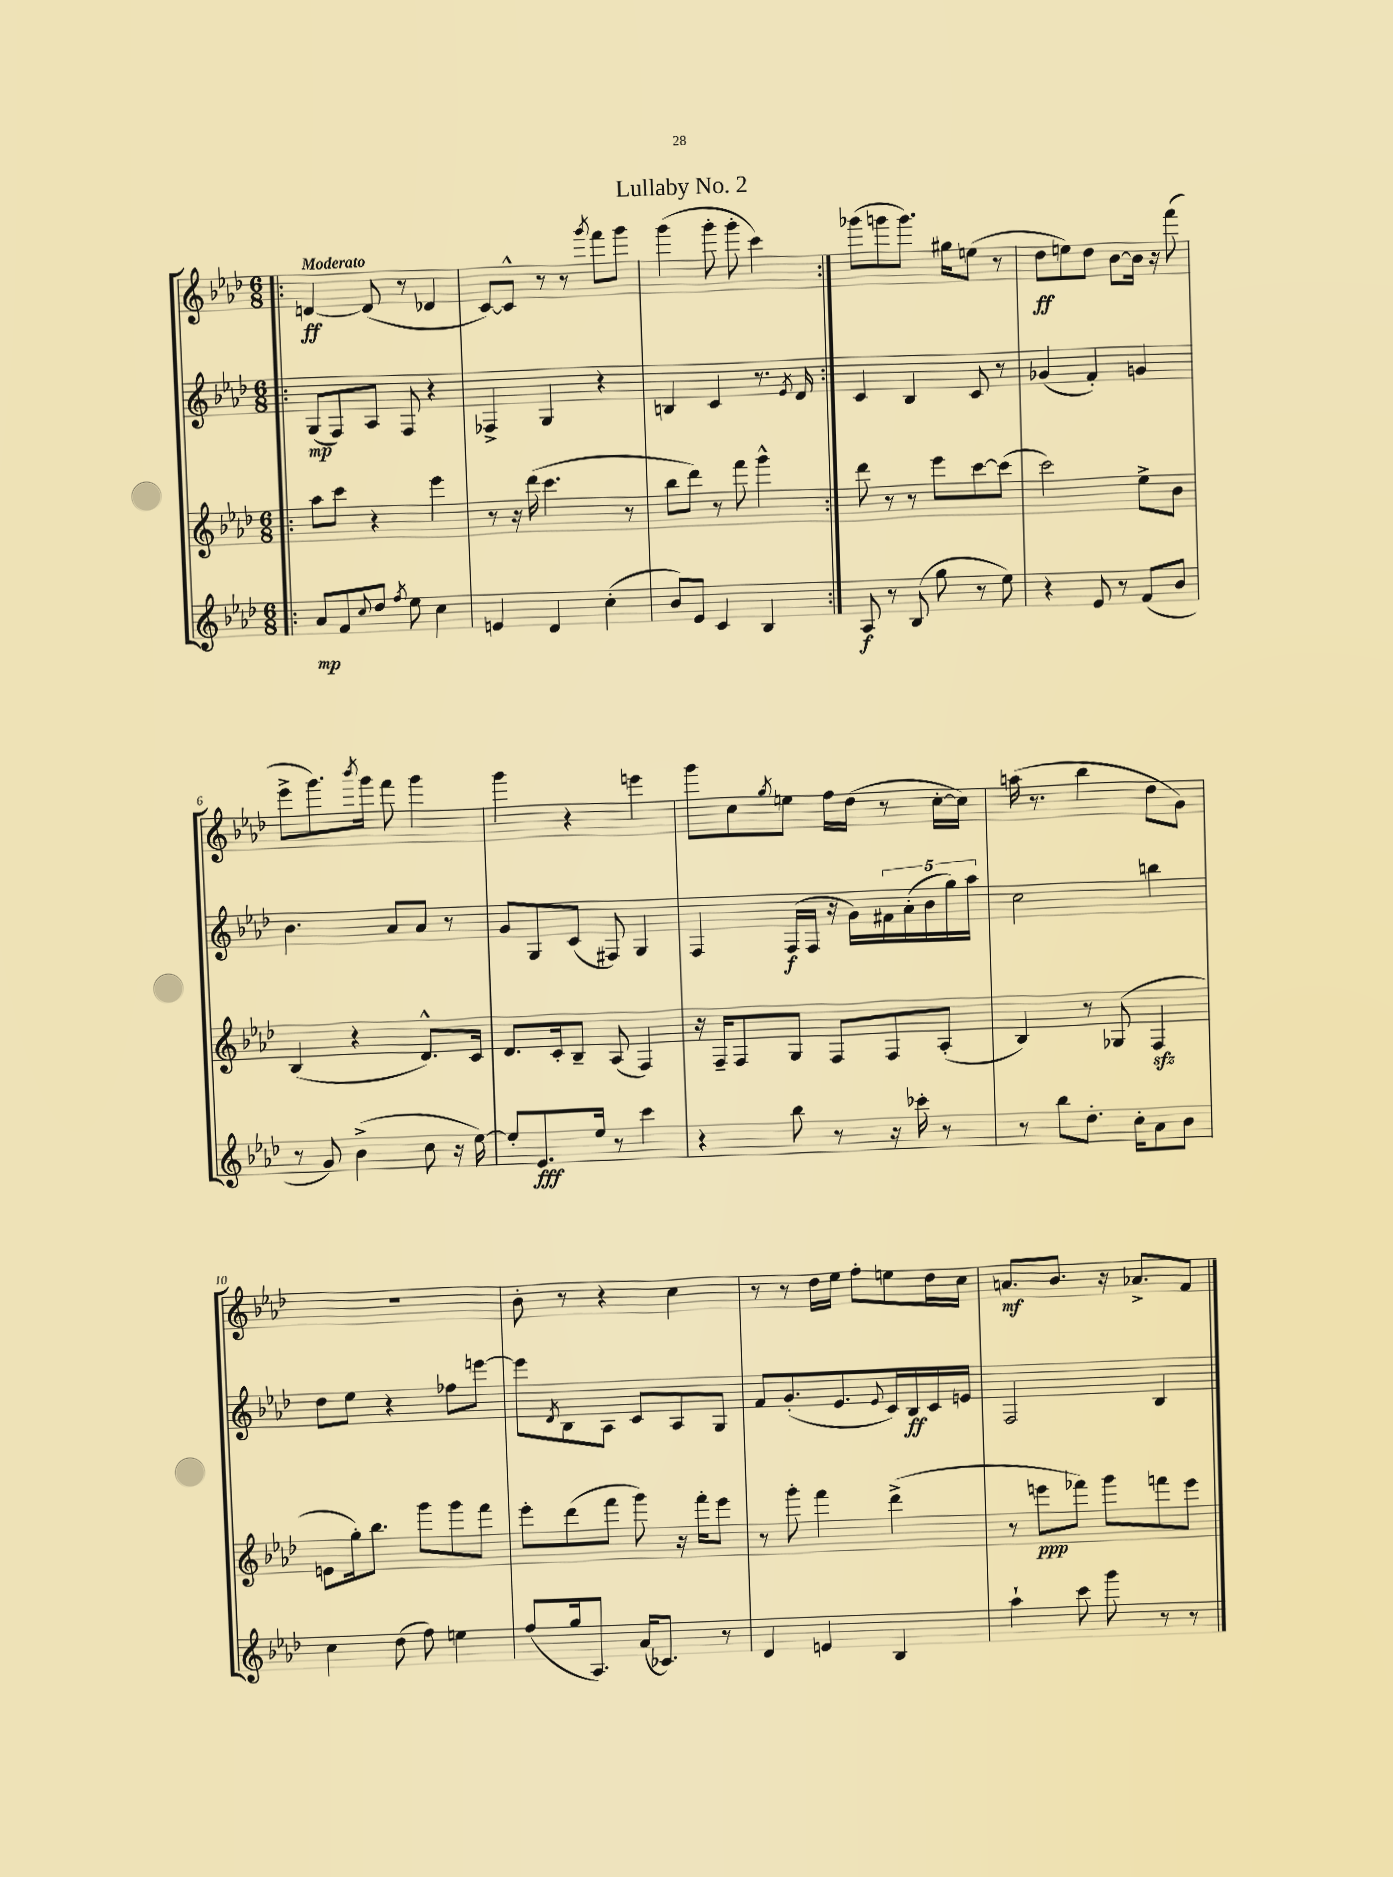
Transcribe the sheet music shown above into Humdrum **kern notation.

**kern	**dynam	**kern	**dynam	**kern	**dynam	**kern	**dynam
*part4	*part4	*part3	*part3	*part2	*part2	*part1	*part1
*staff4	*staff4	*staff3	*staff3	*staff2	*staff2	*staff1	*staff1
*clefG2	*	*clefG2	*	*clefG2	*	*clefG2	*
*k[b-e-a-d-]	*	*k[b-e-a-d-]	*	*k[b-e-a-d-]	*	*k[b-e-a-d-]	*
*M6/8	*	*M6/8	*	*M6/8	*	*M6/8	*
=1!|:	=1!|:	=1!|:	=1!|:	=1!|:	=1!|:	=1!|:	=1!|:
!	!	!	!	!	!	!LO:TX:a:B:t=Moderato	!
8a-/L	mp	8aa-\L	.	(8G/L	mp	[4dn/	ff
8f/	.	8ccc\J	.	8F/)	.	.	.
8qqcc/	.	.	.	.	.	.	.
8dd-/J	.	4r	.	8A-/J	.	(8d/]	.
8qff/	.	.	.	.	.	.	.
8ee-\	.	.	.	8F/	.	8r	.
4cc\	.	4eee-\	.	4r	.	4d-X/	.
=2	=2	=2	=2	=2	=2	=2	=2
4en/	.	8r	.	4F-X^/	.	[8c/L)	.
.	.	16r	.	.	.	8c^^/J]	.
.	.	(16ddd-\	.	.	.	.	.
4d-/	.	4.ccc\	.	4G/	.	8r	.
.	.	.	.	.	.	8r	.
.	.	.	.	.	.	8qggg/	.
(4cc'\	.	.	.	4r	.	8fff\L	.
.	.	8r	.	.	.	8ggg\J	.
=3	=3	=3	=3	=3	=3	=3	=3
8b-/L)	.	8bb-\L	.	4Bn/	.	(4ggg\	.
8e-/J	.	8ddd-\J)	.	.	.	.	.
4c/	.	8r	.	4c/	.	8ggg'\	.
.	.	8fff\	.	.	.	8ggg'\	.
4B-/	.	4ggg^^\	.	8.r	.	4ccc\)	.
.	.	.	.	8qe-/	.	.	.
.	.	.	.	16d-/	.	.	.
=4:|!	=4:|!	=4:|!	=4:|!	=4:|!	=4:|!	=4:|!	=4:|!
8A-/	f	8ddd-\	.	4c/	.	(8ggg-X\L	.
8r	.	8r	.	.	.	8gggn\	.
(8B-/	.	8r	.	4B-/	.	8.ggg\J)	.
8gg\	.	8eee-\L	.	.	.	.	.
.	.	.	.	.	.	16gg#X\KL	.
8r	.	[8ccc\	.	8c/	.	(8een\J	.
8ee-\)	.	(8ccc\J]	.	8r	.	8r	.
=5	=5	=5	=5	=5	=5	=5	=5
4r	.	2ccc\)	.	(4g-X/	.	8dd-\L	ff
.	.	.	.	.	.	8een\)	.
8e-/	.	.	.	4f'/)	.	8dd-\J	.
8r	.	.	.	.	.	[8b-\L	.
(8f/L	.	8ee-^\L	.	4gn/	.	16b-\Jk]	.
.	.	.	.	.	.	16r	.
8b-/J	.	8b-\J	.	.	.	(8fff\	.
!!LO:LB:g=z
=6	=6	=6	=6	=6	=6	=6	=6
8r	.	(4B-/	.	4.b-\	.	8eee-^\L	.
8g/)	.	.	.	.	.	8.ggg\)	.
(4b-^\	.	4r	.	.	.	.	.
.	.	.	.	.	.	8qbbb-/	.
.	.	.	.	.	.	16ggg\Jk	.
.	.	.	.	8a-/L	.	8fff\	.
8cc\	.	8.d-^^/L)	.	8a-/J	.	4ggg\	.
16r	.	.	.	8r	.	.	.
[16ee-\)	.	16c/Jk	.	.	.	.	.
=7	=7	=7	=7	=7	=7	=7	=7
8ee-'/L]	.	8.d-/L	.	8g/L	.	4ggg\	.
8.e-/	fff	.	.	8G/	.	.	.
.	.	16c'/k	.	.	.	.	.
.	.	8B-~/J	.	(8c/J	.	4r	.
16ee-/Jk	.	.	.	.	.	.	.
8r	.	(8A-/	.	8F#X/)	.	.	.
4ccc\	.	4F/)	.	4G/	.	4eeen\	.
=8	=8	=8	=8	=8	=8	=8	=8
4r	.	16r	.	4F/	.	8ggg\L	.
.	.	16F~/KL	.	.	.	.	.
.	.	8F/	.	.	.	8cc\	.
.	.	.	.	.	.	8qgg/	.
8bb-\	.	8G/J	.	(16F/LL	f	8een\J	.
.	.	.	.	16F/JJ	.	.	.
8r	.	8F/L	.	16r	.	16ff\LL	.
.	.	.	.	16g\LL)	.	(16dd-\JJ	.
16r	.	8F/	.	20f#X\	.	8r	.
.	.	.	.	(20a-'\	.	.	.
16ccc-X'\	.	.	.	.	.	.	.
.	.	.	.	20b-\	.	.	.
8r	.	(8A-'/J	.	.	.	[16cc'\LL	.
.	.	.	.	20gg\)	.	.	.
.	.	.	.	.	.	16cc\JJ])	.
.	.	.	.	20aa-\JJ	.	.	.
=9	=9	=9	=9	=9	=9	=9	=9
8r	.	4B-/)	.	2cc\	.	(16aan\	.
.	.	.	.	.	.	8.r	.
8bb-\L	.	.	.	.	.	.	.
8.dd-'\J	.	8r	.	.	.	4bb-\	.
.	.	(8G-X/	.	.	.	.	.
16cc'\KL	.	.	.	.	.	.	.
8a-\	.	4Fzz/	.	4bbn\	.	8dd-\L	.
8b-\J	.	.	.	.	.	8g\J)	.
!!LO:LB:g=z
=10	=10	=10	=10	=10	=10	=10	=10
4cc\	.	8en\L	.	8dd-\L	.	2.r	.
.	.	16gg'\k)	.	8ee-\J	.	.	.
.	.	8.bb-\J	.	.	.	.	.
(8dd-\	.	.	.	4r	.	.	.
8ff\)	.	8ggg\L	.	.	.	.	.
4een\	.	8ggg\	.	8ff-X\L	.	.	.
.	.	8fff\J	.	[8eeen\J	.	.	.
=11	=11	=11	=11	=11	=11	=11	=11
(8ff/L	.	8eee-'\L	.	8eee\L]	.	8b-'\	.
.	.	.	.	8qd-/	.	.	.
16gg/k	.	(8ddd-\	.	8B-\	.	8r	.
8.A-/J)	.	.	.	.	.	.	.
.	.	8fff\J	.	8A-\J	.	4r	.
(16a-/KL	.	8ggg\)	.	8c/L	.	.	.
8.c-X/J)	.	.	.	.	.	.	.
.	.	16r	.	8A-/	.	4cc\	.
.	.	16fff'\KL	.	.	.	.	.
8r	.	8eee-\J	.	8G/J	.	.	.
=12	=12	=12	=12	=12	=12	=12	=12
4d-/	.	8r	.	8f/L	.	8r	.
.	.	8ggg'\	.	(8.g'/	.	8r	.
4en/	.	4fff\	.	.	.	16dd-\LL	.
.	.	.	.	8.e-/	.	16ee-\JJ	.
.	.	.	.	.	.	8ff'\L	.
.	.	.	.	8qqe-/	.	.	.
4B-/	.	(4ddd-^\	.	16c/L)	.	8een\	.
.	.	.	.	16B-/	ff	.	.
.	.	.	.	16c/	.	16dd-\L	.
.	.	.	.	16en/JJ	.	16cc\JJ	.
=13	=13	=13	=13	=13	=13	=13	=13
4aa-`\	.	8r	.	2F/	.	8.an/L	mf
.	.	8eeen\L	ppp	.	.	.	.
.	.	.	.	.	.	8.b-/J	.
8ccc\	.	8fff-X\J)	.	.	.	.	.
8ggg\	.	8ggg\L	.	.	.	16r	.
.	.	.	.	.	.	8.a-X^/L	.
8r	.	8fffn\	.	4B-/	.	.	.
8r	.	8eee\J	.	.	.	8f/J	.
==	==	==	==	==	==	==	==
*-	*-	*-	*-	*-	*-	*-	*-
